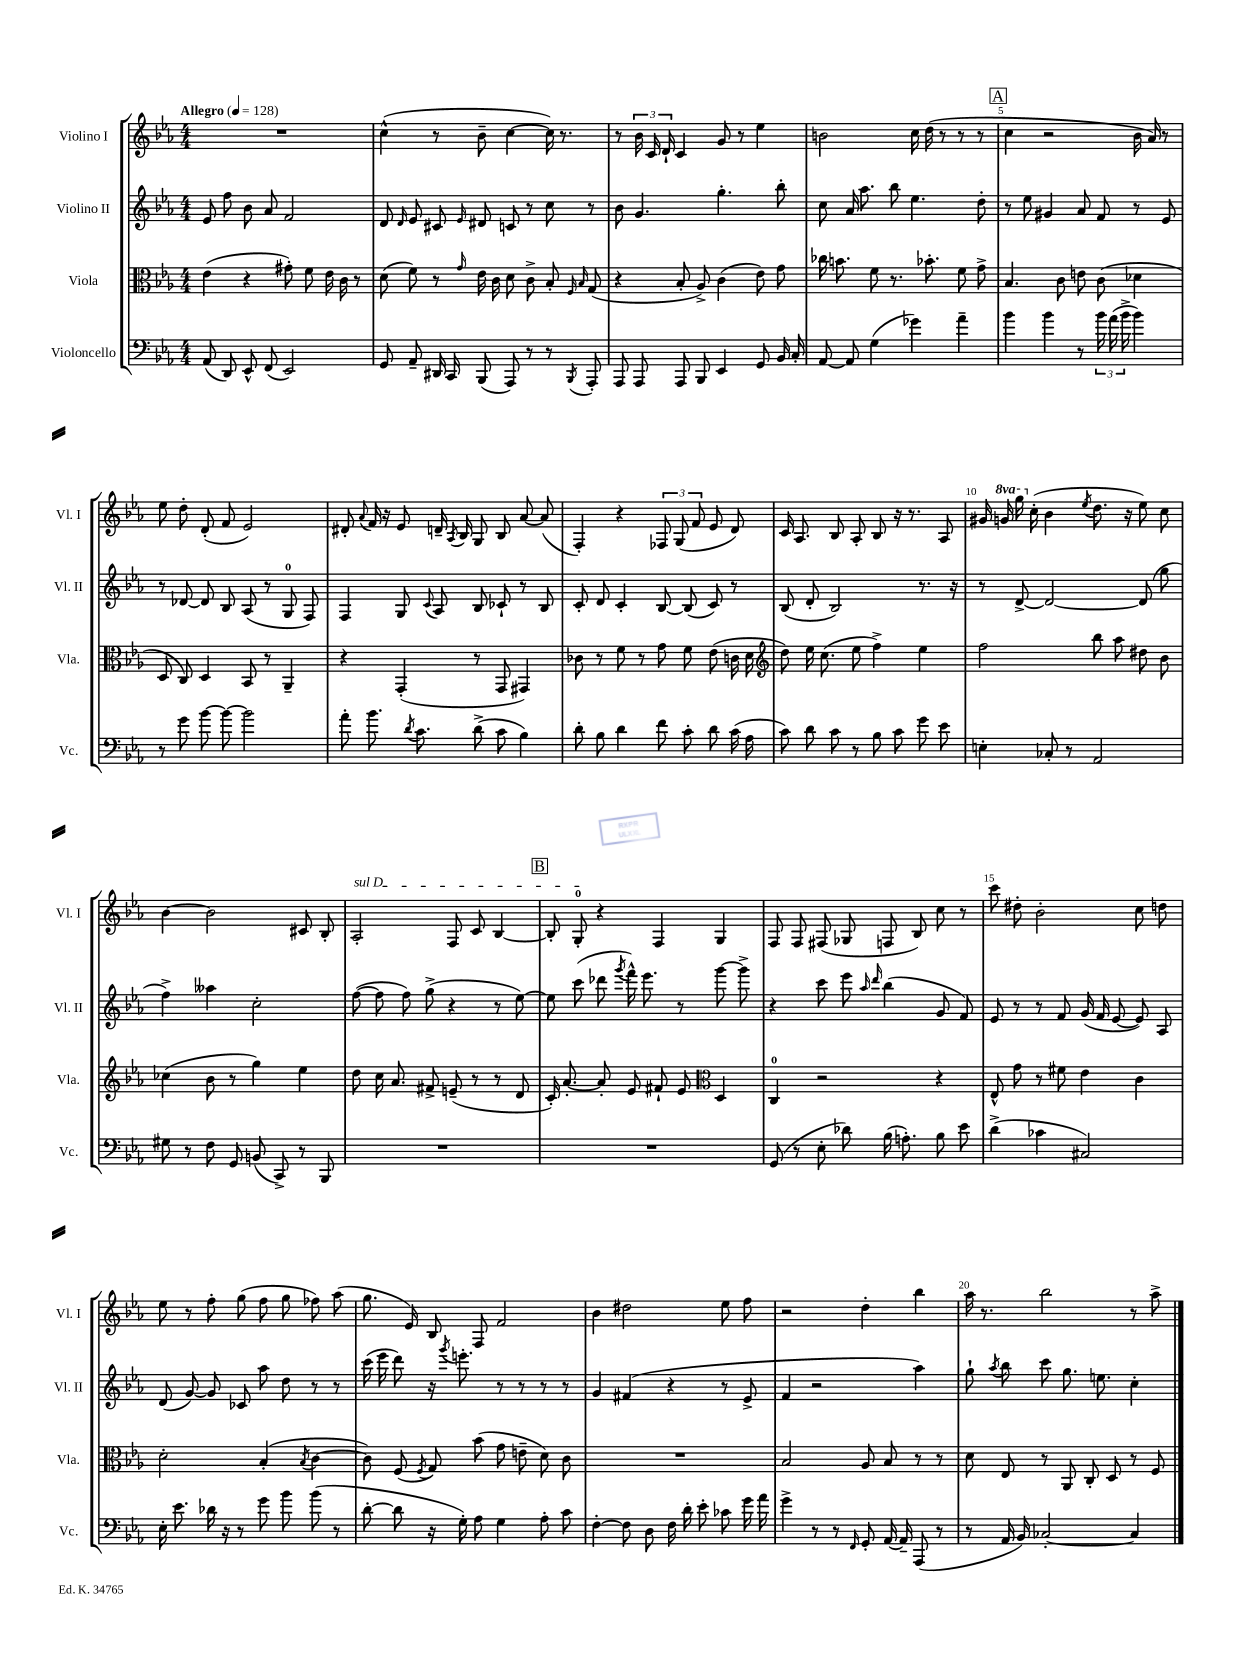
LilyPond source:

<<
\new StaffGroup <<
\new Staff = "s0" \with { instrumentName = "Violino I" shortInstrumentName = "Vl. I" } {
    \clef treble \key ees \major \numericTimeSignature \time 4/4 \set Staff.ottavationMarkups = #ottavation-simple-ordinals \tempo "Allegro" 4 = 128
    \autoBeamOff R1 |
    c''4-^( r8 bes'8-- c''4~ c''16) r8. |
    r8 \tuplet 3/2 { bes'16 c'16 d'16-! } c'4 g'8 r8 ees''4 |
    b'2 c''16 d''16( r8 r8 r8 |
    \mark \markup { \box "A" } c''4 r2 bes'16 aes'16) r8 |
    ees''8 d''8-. d'8-.( f'8 ees'2) |
    dis'8-. \appoggiatura { aes'8 } f'16 r16 ees'8 d'16-- \acciaccatura { aes8 } bes16 g8 bes8 aes'8~ aes'8( |
    f4-.) r4 \tuplet 3/2 { fes8 g8( f'8 } ees'8 d'8) |
    c'16 aes8. bes8 aes8-. bes8 r16 r8. aes8 |
    gis'16 \ottava #1 g''!16 g'''16 \ottava #0 c''16-.( bes'4 \acciaccatura { ees''8 } d''8. r16 ees''8) c''8 |
    bes'4~ bes'2 cis'8 bes8-. |
    \once \override TextSpanner.bound-details.left.text = \markup { \italic "sul D" } aes2-.\startTextSpan f8 c'8 bes4~ |
    \mark \markup { \box "B" } bes8-. g8-0-.\stopTextSpan r4 f4 g4 |
    f8 f8 fis8( ges8 f8 bes8) c''8 r8 |
    c'''8 dis''8-. bes'2-. c''8 d''8 |
    ees''8 r8 f''8-. g''8( f''8 g''8 fes''8) aes''8( |
    g''8. ees'16) bes8 f8 f'2 |
    bes'4 dis''2 ees''8 f''8 |
    r2 d''4-. bes''4 |
    aes''16 r8. bes''2 r8 aes''8-> \bar "|." |
}
\new Staff = "s1" \with { instrumentName = "Violino II" shortInstrumentName = "Vl. II" } {
    \clef treble \key ees \major \numericTimeSignature \time 4/4
    \autoBeamOff ees'8 f''8 bes'8 aes'8 f'2 |
    d'8 \grace { d'16 } ees'8 cis'8 \grace { ees'16 } dis'8 c'8 r8 c''8 r8 |
    bes'8 g'4. g''4.-. bes''8-. |
    c''8 aes'16 aes''8. bes''8 ees''4. d''8-. |
    \mark \markup { \box "A" } r8 ees''8 gis'4 aes'8 f'8 r8 ees'8 |
    r8 des'8~ des'8 bes8 aes8( r8 g8-0 f8) |
    f4 g8 \appoggiatura { c'8 } aes8 bes8 ces'8-! r8 bes8 |
    c'8-. d'8 c'4-. bes8~ bes8( c'8) r8 |
    bes8( d'8-. bes2) r8. r16 |
    r8 d'8~-> d'2~ d'8( g''8 |
    f''4->) aeses''4 c''2-. |
    f''8~( f''8 f''8) g''8->( r4 r8 ees''8~) |
    \mark \markup { \box "B" } ees''8 c'''8( des'''8 \acciaccatura { g'''8 } f'''16-^) ees'''8. r8 g'''8~ g'''8-> |
    r4 c'''8 ees'''8 \grace { aes''16 d'''16 } bes''4( g'8 f'8) |
    ees'8 r8 r8 f'8 g'16( f'16 ees'8~ ees'8) aes8 |
    d'8( g'8~) g'8 ces'8 aes''8 d''8 r8 r8 |
    c'''16( ees'''16 d'''8) r16 \acciaccatura { g'''8 } e'''8.-. r8 r8 r8 r8 |
    g'4 fis'4( r4 r8 ees'8-> |
    f'4 r2 aes''4) |
    g''8-! \acciaccatura { aes''8 } bes''8 c'''8 g''8. e''8. c''4-. \bar "|." |
}
\new Staff = "s2" \with { instrumentName = "Viola" shortInstrumentName = "Vla." } {
    \clef alto \key ees \major \numericTimeSignature \time 4/4
    \autoBeamOff ees'4( r4 gis'8-.) f'8 ees'16 c'16 r8 |
    d'8( f'8) r8 \grace { g'16 } ees'16 c'16 d'8 c'8-> bes8-. \grace { f16 bes16 } g8( |
    r4 bes8-. aes8->) c'4( ees'8) g'8 |
    ces''16 b'8. f'8 r8. bes'8.-. f'8 g'8-> |
    \mark \markup { \box "A" } bes4. c'8 e'8 c'8( des'4 |
    d8 c8) d4 bes,8 r8 aes,4-- |
    r4 g,4-.( r8 g,8 gis,4) |
    ces'8 r8 f'8 r8 g'8 f'8 ees'8( c'16 d'16 |
    \clef treble d''8) ees''16 c''8.( ees''8 f''4->) ees''4 |
    f''2 bes''8 aes''8 dis''8 bes'8 |
    ces''4( bes'8 r8 g''4) ees''4 |
    d''8 c''16 aes'8. fis'8-> e'8--( r8 r8 d'8 |
    \mark \markup { \box "B" } c'16-.) aes'8.~-. aes'8-. ees'8 fis'8-! ees'8 \clef alto d4 |
    c4-0 r2 r4 |
    ees8-^ g'8 r8 fis'8 ees'4 c'4 |
    d'2-. bes4-.( \acciaccatura { bes8 } c'4~ |
    c'8) f8( \acciaccatura { f8 } g8) bes'8( g'8 e'8-- d'8) c'8 |
    R1 |
    bes2 aes8 bes8 r8 r8 |
    d'8 ees8 r8 aes,8 c8-. d8 r8 f8 \bar "|." |
}
\new Staff = "s3" \with { instrumentName = "Violoncello" shortInstrumentName = "Vc." } {
    \clef bass \key ees \major \numericTimeSignature \time 4/4
    \autoBeamOff aes,8( d,8) ees,8-^ f,8( ees,2) |
    g,8 aes,8-- dis,16 c,16 bes,,8( aes,,8) r8 r8 \acciaccatura { bes,,8 } aes,,8-. |
    aes,,8 aes,,8 aes,,8 bes,,8 ees,4 g,8 bes,16 c16-. |
    aes,8~ aes,8 g4( ges'4) aes'4-- |
    \mark \markup { \box "A" } bes'4 bes'4 r8 \tuplet 3/2 { bes'16 aes'16( bes'16-> } bes'4) |
    r8 g'8 bes'8~ bes'8~ bes'2 |
    aes'8-. bes'8. \acciaccatura { d'8 } c'8. d'8->( c'8 bes4) |
    d'8-. bes8 d'4 f'8 c'8-. d'8 c'16( aes16 |
    c'8) d'8 c'8 r8 bes8 c'8 g'8 ees'8 |
    e4-. ces8-. r8 aes,2 |
    gis8 r8 f8 g,8 b,8( c,8->) r8 bes,,8 |
    R1 |
    \mark \markup { \box "B" } R1 |
    g,8( r8 ees8-. des'8) bes16( a8.-.) bes8 ees'8 |
    d'4->( ces'4 cis2) |
    ees16-. ees'8. des'16 r16 r8 g'8 bes'8 bes'8( r8 |
    d'8~-. d'8 r16 g16-.) aes8 g4 aes8-. c'8 |
    f4~-. f8 d8 f16 d'16-. ees'8-. ces'8 g'16 aes'16 |
    g'4-> r8 r8 \grace { f,16 } g,8-. aes,16~ aes,16-- aes,,8( r8 |
    r8 aes,16 bes,16) ces2~-. ces4 \bar "|." |
}
>>
>>
\layout { \context { \Score \override BarNumber.break-visibility = ##(#f #t #t) barNumberVisibility = #(every-nth-bar-number-visible 5) } }
